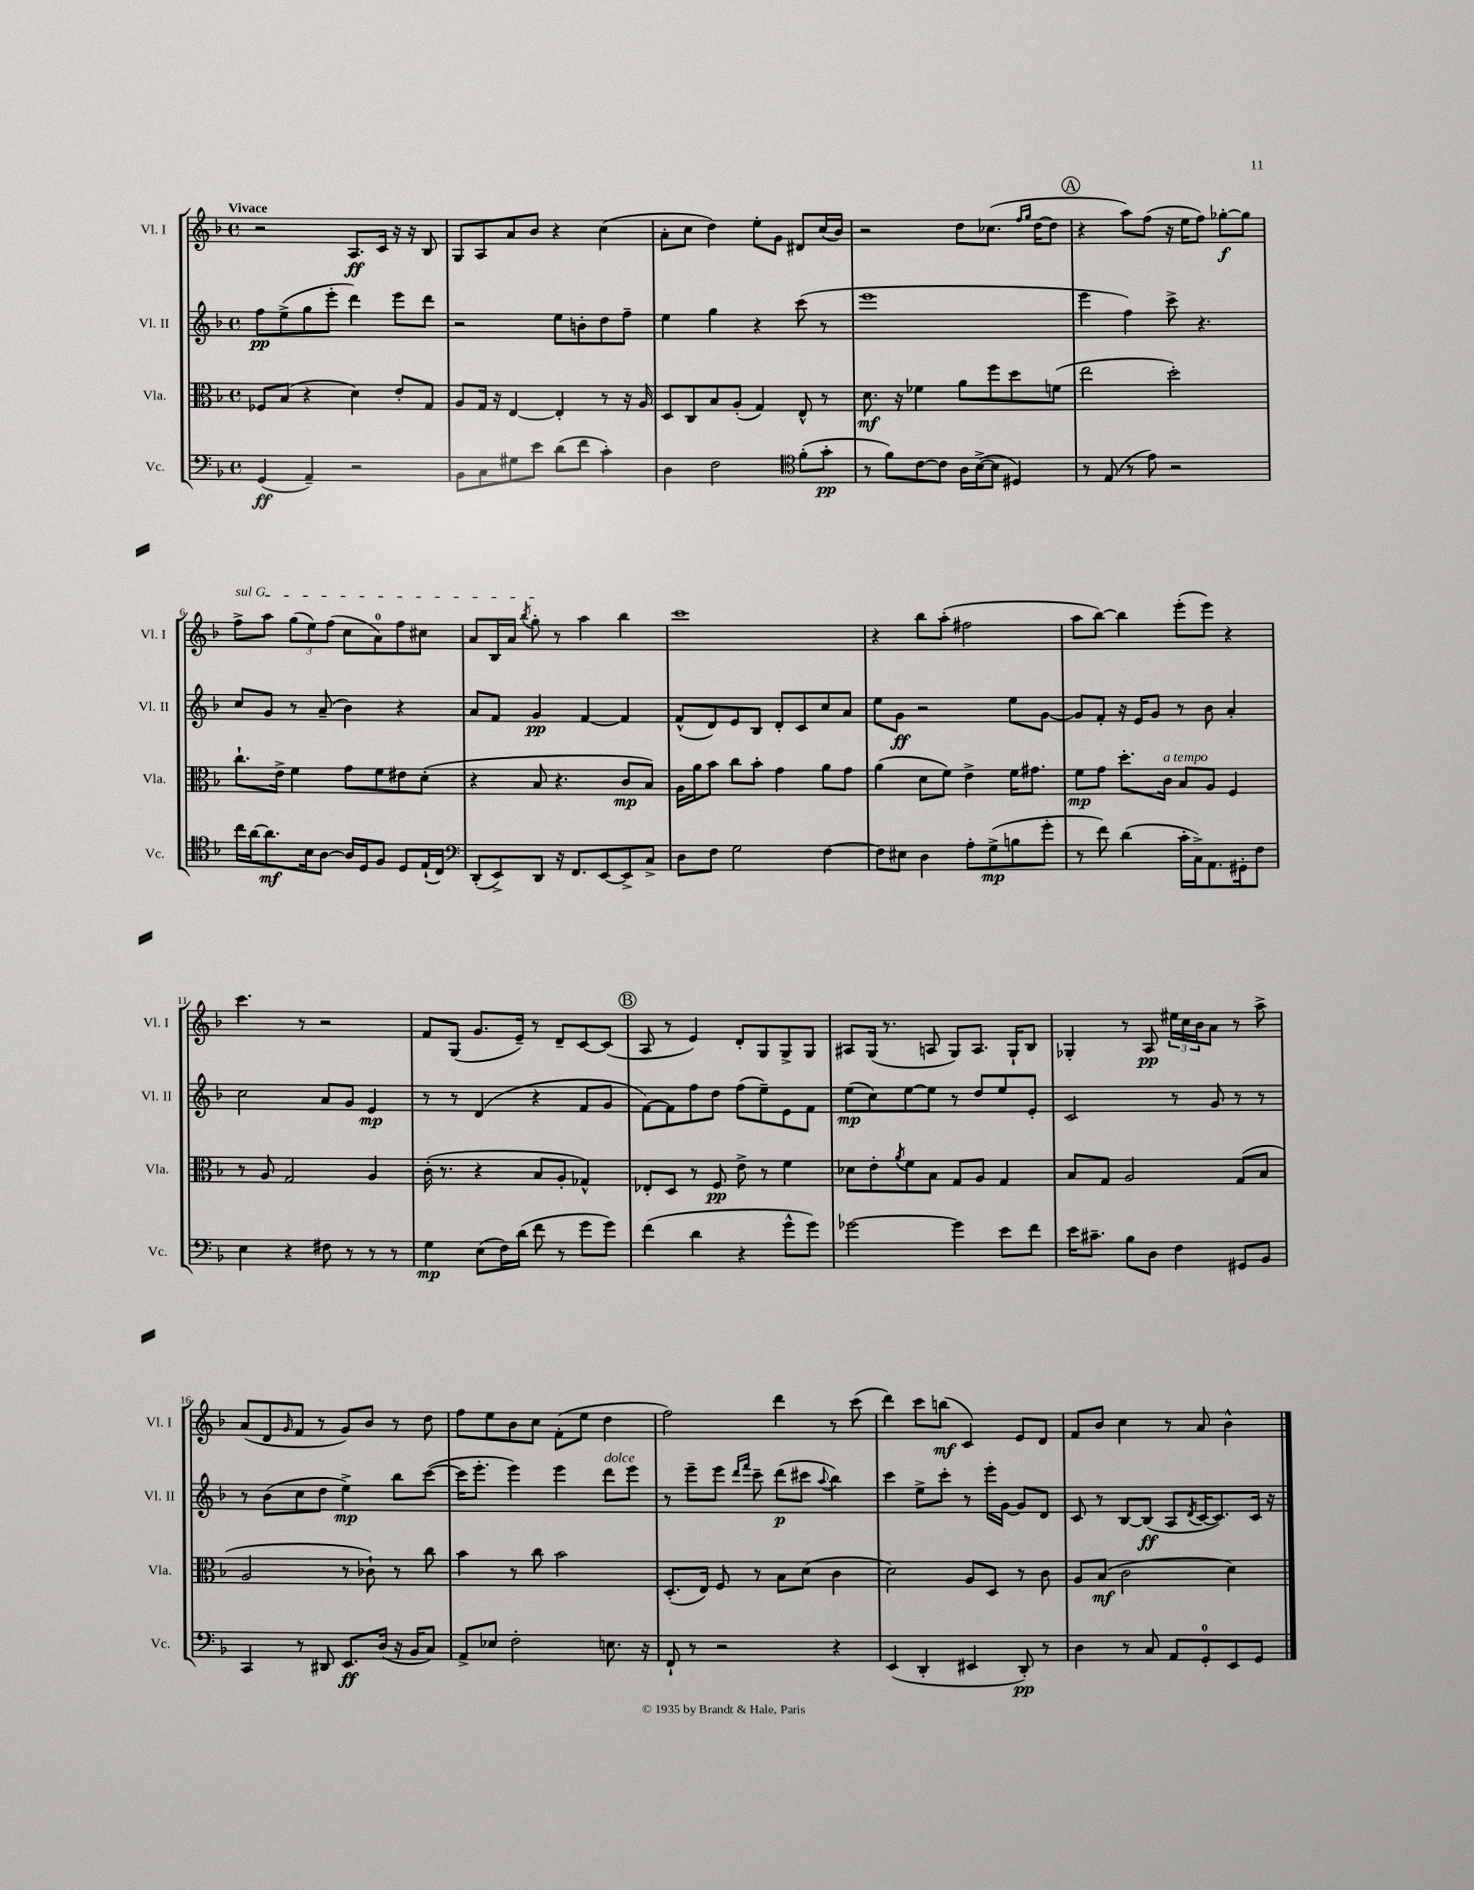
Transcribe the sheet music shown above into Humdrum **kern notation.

**kern	**kern	**kern	**kern
*staff4	*staff3	*staff2	*staff1
*clefF4	*clefC3	*clefG2	*clefG2
*k[b-]	*k[b-]	*k[b-]	*k[b-]
*M4/4	*M4/4	*M4/4	*M4/4
*met(c)	*met(c)	*met(c)	*met(c)
(4GG/	8F-/L	8ff\L	2r
.	(8B-/J	(8ee^\	.
4AA~/)	4r	8gg\	.
.	.	8eee'\J	.
2r	4d\)	4ddd\)	8.A/L
.	.	.	16c/Jk
.	8e'/L	8eee\L	16r
.	.	.	16r
.	8G/J	8ddd\J	8B-/
=	=	=	=
8BB-\L	8A/L	2r	8G/L
8C\	16G/Jk	.	8A/
.	16r	.	.
8G#\	[4E/	.	8a/
8e\J	.	.	8b-/J
(8d\L	4E'/]	8ee\L	4r
8f\J	.	8b'\	.
4c'\)	8r	8dd\	(4cc\
.	16r	8ff~\J	.
.	16A/	.	.
=	=	=	=
4D\	8D/L	4ee\	8a'\L
.	8C/	.	8cc\J
2F\	8B-/	4gg\	4dd\)
.	(8A'/J	.	.
.	4G/)	4r	8ee'\L
.	.	.	8g\J
*clefC4	*	*	*
(8f'\L	8E^^/	(8ccc\	8d#/L
8g'\J	8r	8r	(16cc/L
.	.	.	16b-/JJ)
=	=	=	=
8r	8.d\	1eee	2r
8f\L)	.	.	.
.	16r	.	.
[8c\	4f-\	.	.
8c\]J	.	.	.
16A\LL	8a\L	.	8dd\L
([16B-^\J	.	.	.
8B-\]J	8ff\	.	(8.cc-\J
4D#/)	8dd\	.	.
.	.	.	16qqff/LL
.	.	.	16qqgg/JJ
.	.	.	[16dd\LK
.	(8f\J	.	8dd\]J
=	=	=	=
8r	2ee\	4eee\	4r
(8E/	.	.	.
8r	.	4ff\)	8aa\L)
8e\)	.	.	(8ff\J
2r	2dd'\)	8ccc^\	16r
.	.	.	16ee\LK
.	.	4.r	8ff\J)
.	.	.	[8gg-'\L
.	.	.	8gg-\]J
=	=	=	=
16cc\LL	8.cc`\L	8cc/L	8ff^\L
[16a\J	.	.	.
8.a\]	.	8g/J	8aa\J
.	16e^\Jk	.	.
.	4f\	8r	(12gg\L
16B-\k	.	.	.
.	.	.	12ee\)
[8A\J	.	(8a~/	.
.	.	.	(12ff\J
16A/]LL	8g\L	4b-\)	8cc\L
16D/J	.	.	.
8F/J	8f\	.	8a\)
8D/L	8e#\	4r	8ff\
(16E`/L	(8d'\J	.	8cc#\J
16C/JJ)	.	.	.
=	=	=	=
*clefF4	*	*	*
(8DD'/L	4r	8a/L	8a/L
8EE^/)	.	8f/J	16B-/L
.	.	.	16a/JJ
.	.	.	8qbb-/
8DD/J	8B-/	4g/	8gg'\
16r	4.r	.	8r
8.FF/L	.	.	.
.	.	[4f/	4aa\
[8EE/	.	.	.
8EE^/]	8c/L	4f/]	4bb-\
8C^/J	8B-/J)	.	.
=	=	=	=
8D\L	16A\LL	(8f^^/L	1ccc
.	16a\J	.	.
8F\J	8b-\J	8d/)	.
2G\	8cc\L	8e/	.
.	8b-'\J	8B-/J	.
.	4g\	8d'/L	.
.	.	8c/	.
[4F\	8a\L	8cc/	.
.	8g\J	8a/J	.
=	=	=	=
8F\]L	(4a\	8ee\L	4r
8E#\J	.	8g\J	.
4D\	8d\L	2r	8bb-\L
.	8f\J)	.	(8aa'\J
8A'\L	4e^\	.	2ff#\
(8G^\	.	.	.
8B\	16f\LK	8ee\L	.
.	8.g#\J	.	.
8g'\J	.	[8g\J	.
=	=	=	=
8r	8f\L	8g/]L	8aa\L
8f\)	8g\J	8f'/J	[8bb-\J)
(4d\	8.dd'\L	16r	4bb-\]
.	.	16e/LK	.
.	.	8g/J	.
.	16c\Jk	.	.
16c'\LL	8B-/L	8r	(8eee'\L
16C^\J)	.	.	.
8.AA\	8A/J	8b-\	8eee\J)
.	4F/	4a'/	4r
16GG#'\k	.	.	.
8F\J	.	.	.
=	=	=	=
4E\	8r	2cc\	4.ccc\
.	8A/	.	.
4r	2G/	.	.
.	.	.	8r
8F#\	.	8a/L	2r
8r	.	8g/J	.
8r	4A/	4e/	.
8r	.	.	.
=	=	=	=
4G\	(16c'\	8r	8f/L
.	8.r	.	.
.	.	8r	(8G/J
(8E\L	4r	(4d/	8.g/L
16F\L)	.	.	.
(16d\JJ	.	.	16e~/Jk)
8f\	8B-/L	4r	8r
8r	8A'/J	.	8d~/L
8g\L	4G-^^/)	8f/L	[8c/
8g\J)	.	8g/J	(8c/]J
=	=	=	=
(4f\	8E-'/L	[8f\L)	8A/
.	8D/J	8f\]	8r
4d\	8r	8ff\	4e/)
.	8F/	8dd\J	.
4r	8e^\	(8ff\L	8d'/L
.	8r	8ee~\)	8G/
8g^^\L	4f\	8e\	8G^/
8g\J)	.	8f\J	8G/J
=	=	=	=
[2g-\	8d-\L	(8ee\L	8A#/L
.	8e'\	8cc\)	(16G/Jk
.	.	.	8.r
.	8qa/	.	.
.	8f\	[8ee\	.
.	8B-\J	8ee\]J	8A/
4g-\]	8G/L	8r	8G/L)
.	8A/J	8dd/L	8.A/J
8e\L	4G/	8ee/	.
.	.	.	16G`/LK
8f\J	.	8e'/J	8B-/J
=	=	=	=
16e\LK	8B-/L	2c/	4G-'/
8.c#~\J	.	.	.
.	8G/J	.	.
8B-\L	2A/	.	8r
8D\J	.	.	8A/
4F\	.	8r	24ee#\LL
.	.	.	24cc\
.	.	.	24b-\J
.	.	8g/	8a\J
8GG#/L	(8G/L	8r	8r
8BB-/J	8B-/J	8r	8aa^\
=	=	=	=
4CC/	2A/	8r	(8a/L
.	.	(8b-\L	8d/
.	.	.	16qqg/
8r	.	8cc\	8f/J
8DD#/	.	8dd\J	8r
8.EE/L	8r	4ee^\)	8g/L)
.	8c-`\)	.	8b-/J
(16D/Jk	.	.	.
16r	8r	8bb-\L	8r
16BB-/LK	.	.	.
8C/J)	8cc\	([8ccc\J	8dd\
=	=	=	=
8AA^/L	4b-\	16ccc\]LK	8ff\L
.	.	8.eee'\J	.
8E-/J	.	.	8ee\
2F'\	8r	4eee\)	8b-\
.	8cc\	.	8cc\J
.	2b-\	4eee\	(8f'\L
.	.	.	8ee\J
8.E\	.	8ddd\L	4dd\
.	.	8eee\J	.
16r	.	.	.
=	=	=	=
8FF`/	(8.D'/L	8r	2ff\)
8r	.	8eee~\L	.
.	16E/Jk)	.	.
2r	8F/	8eee\J	.
.	.	16qqddd/LL	.
.	.	16qqfff/JJ	.
.	8r	8ccc~\	.
.	8B-\L	(8ddd\L	4ddd\
.	(8d\J	8ccc#\J	.
.	.	8qqaa/	.
4r	4c\	4bb-\)	8r
.	.	.	(8ccc\
=	=	=	=
(4EE/	2d\)	4ccc\	4ddd\)
4DD'/	.	8ee^\L	8ccc\L
.	.	8ccc'\J	(8bb\J
4EE#/	8A/L	8r	4c/)
.	8D/J	16eee'\LL	.
.	.	[16g\JJ	.
8DD'/)	8r	8g/]L	8e/L
8r	8c\	8d/J	8d/J
=	=	=	=
4D\	8A/L	8c/	8f/L
.	(8B-/J	8r	8b-/J
8r	2c\	[8B-/L	4cc\
8C/	.	(8B-/]J	.
8AA/L	.	8A/L	8r
.	.	8qd/	.
8GG'/	.	[16c/K	8a/
.	.	8.c/])	.
8EE/	4d\)	.	4b-^^\
8GG/J	.	16c/Jk	.
.	.	16r	.
==	==	==	==
*-	*-	*-	*-
